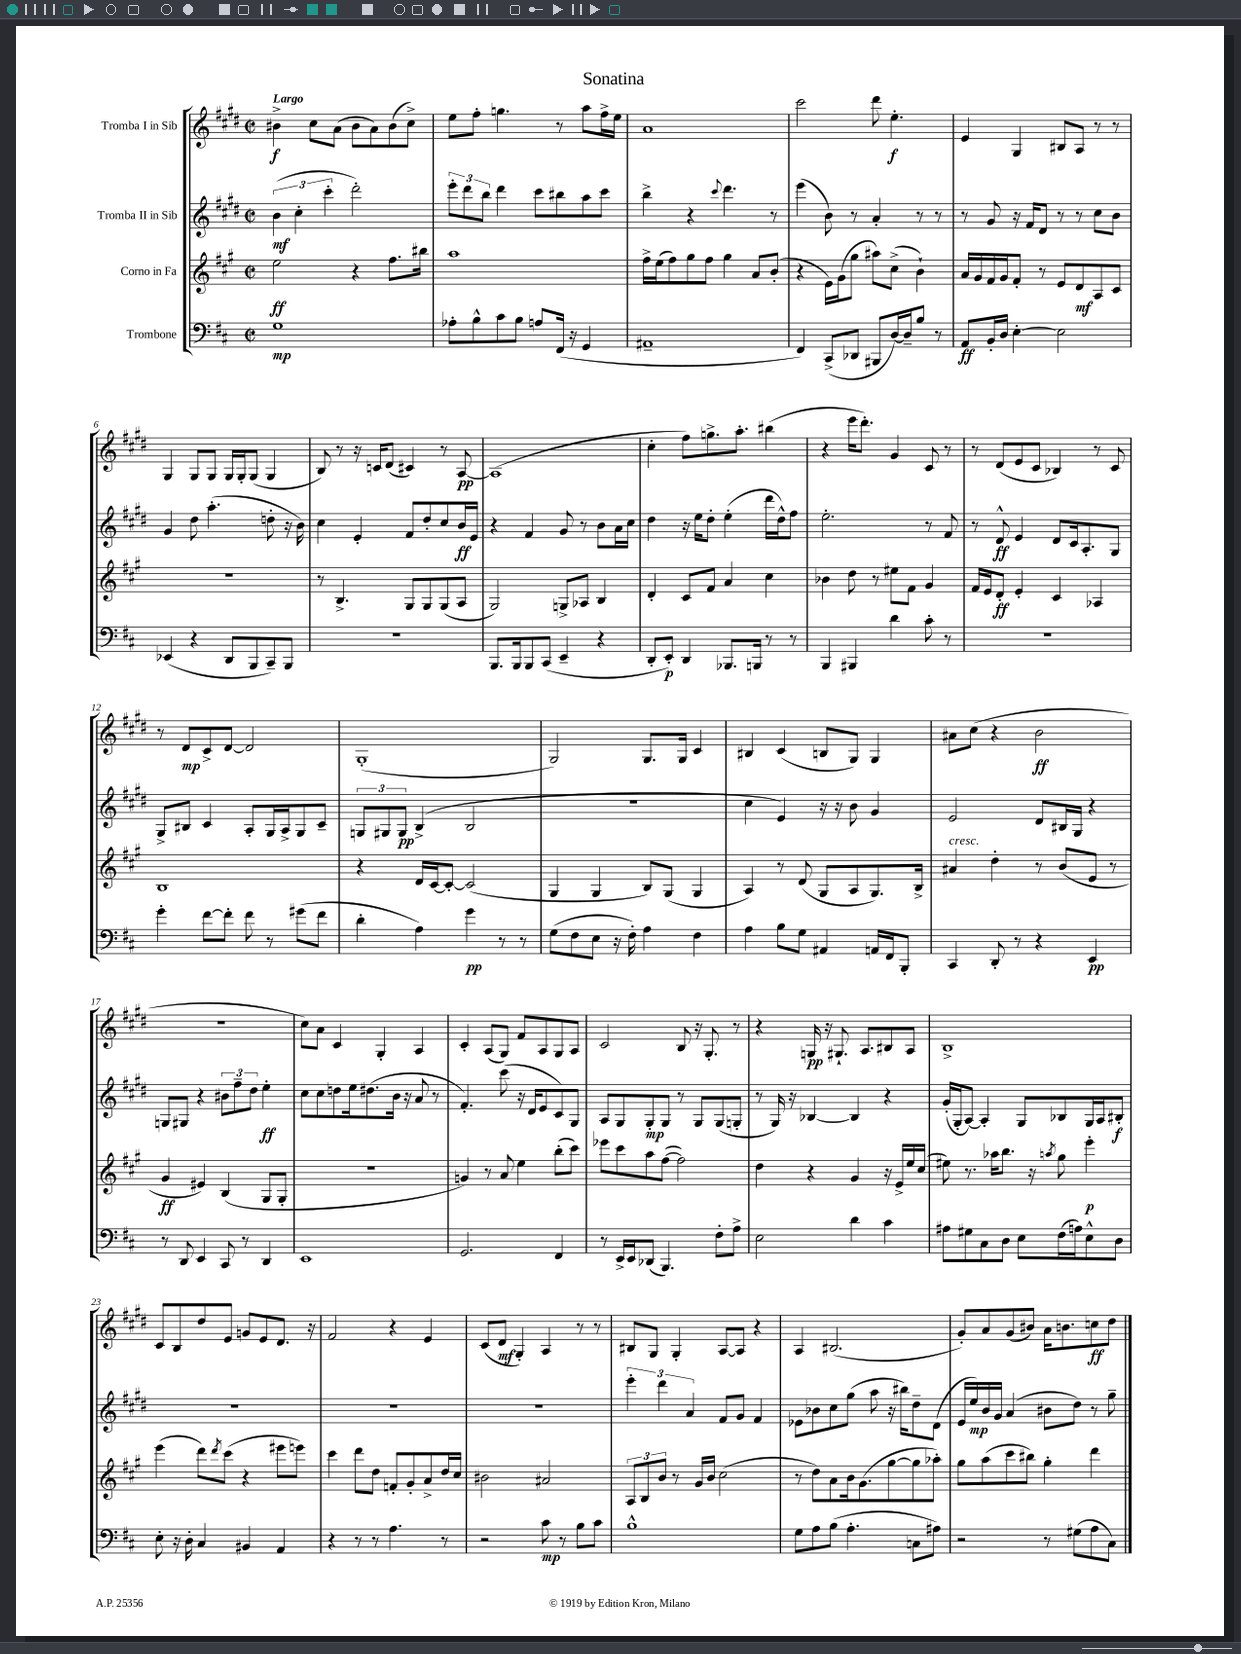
\header { title = "Sonatina" }
<<
\new StaffGroup <<
\new Staff = "s0" \with { instrumentName = "Tromba I in Sib" } {
    \clef treble \key e \major \defaultTimeSignature \time 2/2 \tempo "Largo"
    bis'4->\f cis''8 a'8( bis'8 a'8) bis'8( cis''8->) |
    e''8 fis''8-. g''4. r8 a''8 fis''16-> e''16 |
    a'1 |
    cis'''2 dis'''8 e''4.-.\f |
    e'4 gis4 bis8 a8 r8 r8 |
    gis4 gis8 gis8 gis16 gis16-. gis8( gis4 |
    b8) r8 r16 c'16 dis'8( cis'4) r8 a8~\pp |
    a1( |
    cis''4-. fis''8) g''8.-> a''8.-. bis''4( |
    r4 e'''16 dis'''8.-.) gis'4 cis'8 r8 |
    r8 dis'8( e'8 cis'8 bes4) r8 cis'8 |
    r8 dis'8\mp cis'8-> dis'8~ dis'2 |
    gis1-.( |
    gis2) gis8. gis16 cis'4 |
    bis4 cis'4( b8 gis8) gis4 |
    ais'8 cis''8( r4 b'2\ff |
    r1 |
    cis''8) a'8 cis'4 gis4-. a4 |
    cis'4-. a8( gis8) fis'8 a8 gis8 a8 |
    cis'2 b8 r16 gis8.-. r8 |
    r4 g16\pp r16 gis8.-! a8. bis8 a8 |
    b1-> |
    cis'8 b8 dis''8 e'8 g'8 e'8 dis'8. r16 |
    fis'2 r4 e'4 |
    cis'8( dis'8\mf gis4-.) a4 r8 r8 |
    bis8 gis8 gis4-. a8~ a8 r4 |
    a4 bis2.( |
    gis'8-.) a'8 gis'8( bis'8) a'16 b'8. c''8\ff dis''8 \bar "|." |
}
\new Staff = "s1" \with { instrumentName = "Tromba II in Sib" } {
    \clef treble \key e \major \defaultTimeSignature \time 2/2
    \tuplet 3/2 { b'4\mf( cis''4-. cis'''4-. } dis'''2-.) |
    \tuplet 3/2 { e'''8-. dis'''8 b''8 } dis'''4 cis'''8 bis''8 a''8 cis'''8 |
    b''4-> r4 \appoggiatura { cis'''8 } dis'''4. r8 |
    e'''4( b'8) r8 a'4-. r8 r8 |
    r8 gis'8 r16 fis'16 dis'8 r8 r8 cis''8 b'8 |
    gis'4 dis''8 a''4.-.( d''8-. r16 b'16) |
    cis''4 e'4-. fis'8 dis''8-. cis''8 b'16\ff e'16 |
    r4 fis'4 gis'8 r8 b'8 a'16 cis''16 |
    dis''4 r16 e''16 dis''8-. e''4-.( dis'''16 dis''16-^) fis''8 |
    e''2.-. r8 fis'8 |
    r8 dis'8-^\ff e'4 dis'8 cis'16 a8.-. gis8 |
    gis8-> bis8 cis'4 a8-. gis16 a16-> gis8 cis'8-- |
    \tuplet 3/2 { g8 gis8 gis8\pp } b4->( b2 |
    r1 |
    cis''4 e'4) r16 r16 b'8 gis'4 |
    e'2 dis'8 bis16 gis16 r4 |
    g8 gis8 r4 \tuplet 3/2 { bis'8 fis''8-- dis''8 } e''4-.\ff |
    cis''8 cis''8 d''8 e''16 dis''8.( b'16 r16 a'8 r8 |
    fis'4.-.) cis'''8( r16 dis'16 e'8 cis'8) gis8 |
    a8 gis8 gis8-.\mp gis8 r8 gis8 gis8( g8-. |
    r8 gis16) r16 bes4~ bes4 r4 |
    gis'16-.( gis16-. a8~) a4-. gis8 bes8 gis16 a16 bis8-.\f |
    R1 |
    R1 |
    R1 |
    \tuplet 3/2 { e'''4-. dis'''4 a'4 } fis'8 gis'8 fis'4 |
    ees'8 bes'8 cis''8 gis''8( a''8 r16 bis''16) dis''8-- dis'8( |
    e'16 e''16\mp) b'16 gis'16 a'4( bis'8 dis''8) r8 gis''8-- \bar "|." |
}
\new Staff = "s2" \with { instrumentName = "Corno in Fa" } {
    \clef treble \key a \major \defaultTimeSignature \time 2/2
    e''2\ff r4 fis''8. bis''16 |
    a''1 |
    fis''16-> e''16( fis''8) gis''8 fis''8 gis''4 a'8 b'8-.( |
    r4 e'16) gis'16( gis''8 ais''8) cis''8->( b'4-!) |
    a'16 gis'16 fis'16 gis'16 fis'8-. r8 e'8 d'8\mf a8 cis'8 |
    r1 |
    r8 b4.-> gis8 gis8 gis8( a8 |
    gis2) g8-> aes8 b4 |
    d'4-. cis'8 fis'8 a'4 cis''4 |
    bes'4 d''8 r8 eis''8 fis'8 gis'4 |
    fis'16 e'16 d'8-.\ff e'4-. cis'4 aes4 |
    b1 |
    r4 d'16 cis'16~ cis'8~-. cis'2( |
    gis4 gis4 b8) gis8( gis4 |
    a4) r8 d'8( gis8 a8 gis8.) b16-> |
    ais'4^\markup { \italic "cresc." } d''4-. r8 b'8( e'8 r8 |
    gis'4\ff eis'4) b4( gis8 gis8-. |
    r1 |
    g'4) r8 a'8 e''4 b''8-.( cis'''8) |
    ees'''8 cis'''8 a''8 fis''8~( fis''2) |
    d''4 r4 gis'4 r16 e'16-> e''16 cis''16( |
    eis''8) r8. aes''16 b''8. r16 \acciaccatura { a''8 } gis''8 e'''4-.\p |
    e'''4( d'''8) \acciaccatura { d'''8 } cis'''8( r4 eis'''8 e'''8) |
    cis'''4 d'''8 d''8 f'8-. gis'8-. a'8-> d''16 cis''16 |
    bis'2 ais'2 |
    \tuplet 3/2 { a8 b8 b'8 } r8 gis'16 b'16 cis''2( |
    r8 d''8) a'8 b'16 gis'8.( gis''8~ gis''8 aes''8-.) |
    gis''8 a''8( cis'''8 bis''8) gis''4-. d'''4 \bar "|." |
}
\new Staff = "s3" \with { instrumentName = "Trombone" } {
    \clef bass \key d \major \defaultTimeSignature \time 2/2
    g1\mp |
    aes8-. b8-^ cis'8 b8 a8 fis,16( r16 g,4 |
    ais,1-- |
    fis,4) cis,8->( des,8 bis,,8 d16~) d16-- b8 r8 |
    a,8\ff b,16-. d16 e4~-. e2 |
    ees,4( r4 d,8 b,,8 cis,8--) b,,8 |
    R1 |
    b,,8. b,,16 b,,8 cis,8( e,4-- r4 |
    d,8-. e,8-.\p) d,4 bes,,8. b,,16 r8 r8 |
    b,,4 bis,,4 d'4 cis'8-. r8 |
    R1 |
    g'4-. fis'8~ fis'8-. fis'8 r8 gis'8( fis'8 |
    d'4-. a4) g'4\pp r8 r8 |
    g8( fis8 e8 r16 fis16-.) a4 fis4 |
    a4 b8 g8 ais,4 a,16 fis,16 b,,8-. |
    cis,4 d,8-. r8 r4 e,4\pp |
    r8 d,8 e,4 cis,8 r8 d,4 |
    e,1 |
    g,2. fis,4 |
    r8 e,16-> e,16 des,8( b,,4.) fis8-. a8-> |
    e2 d'4 cis'4 |
    ais8 gis8 cis8 d8 e8 fis16( a16) e8-^ d8 |
    e8-. r16 d16-. cis4 bis,4 a,4 |
    r4 r8 r8 a4. r8 |
    r2 cis'8\mp r8 b8 cis'8 |
    b1-^ |
    g8 a8 b8( a4.-. c8 ais8) |
    r2 r8 gis8( a8 cis8) \bar "|." |
}
>>
>>
